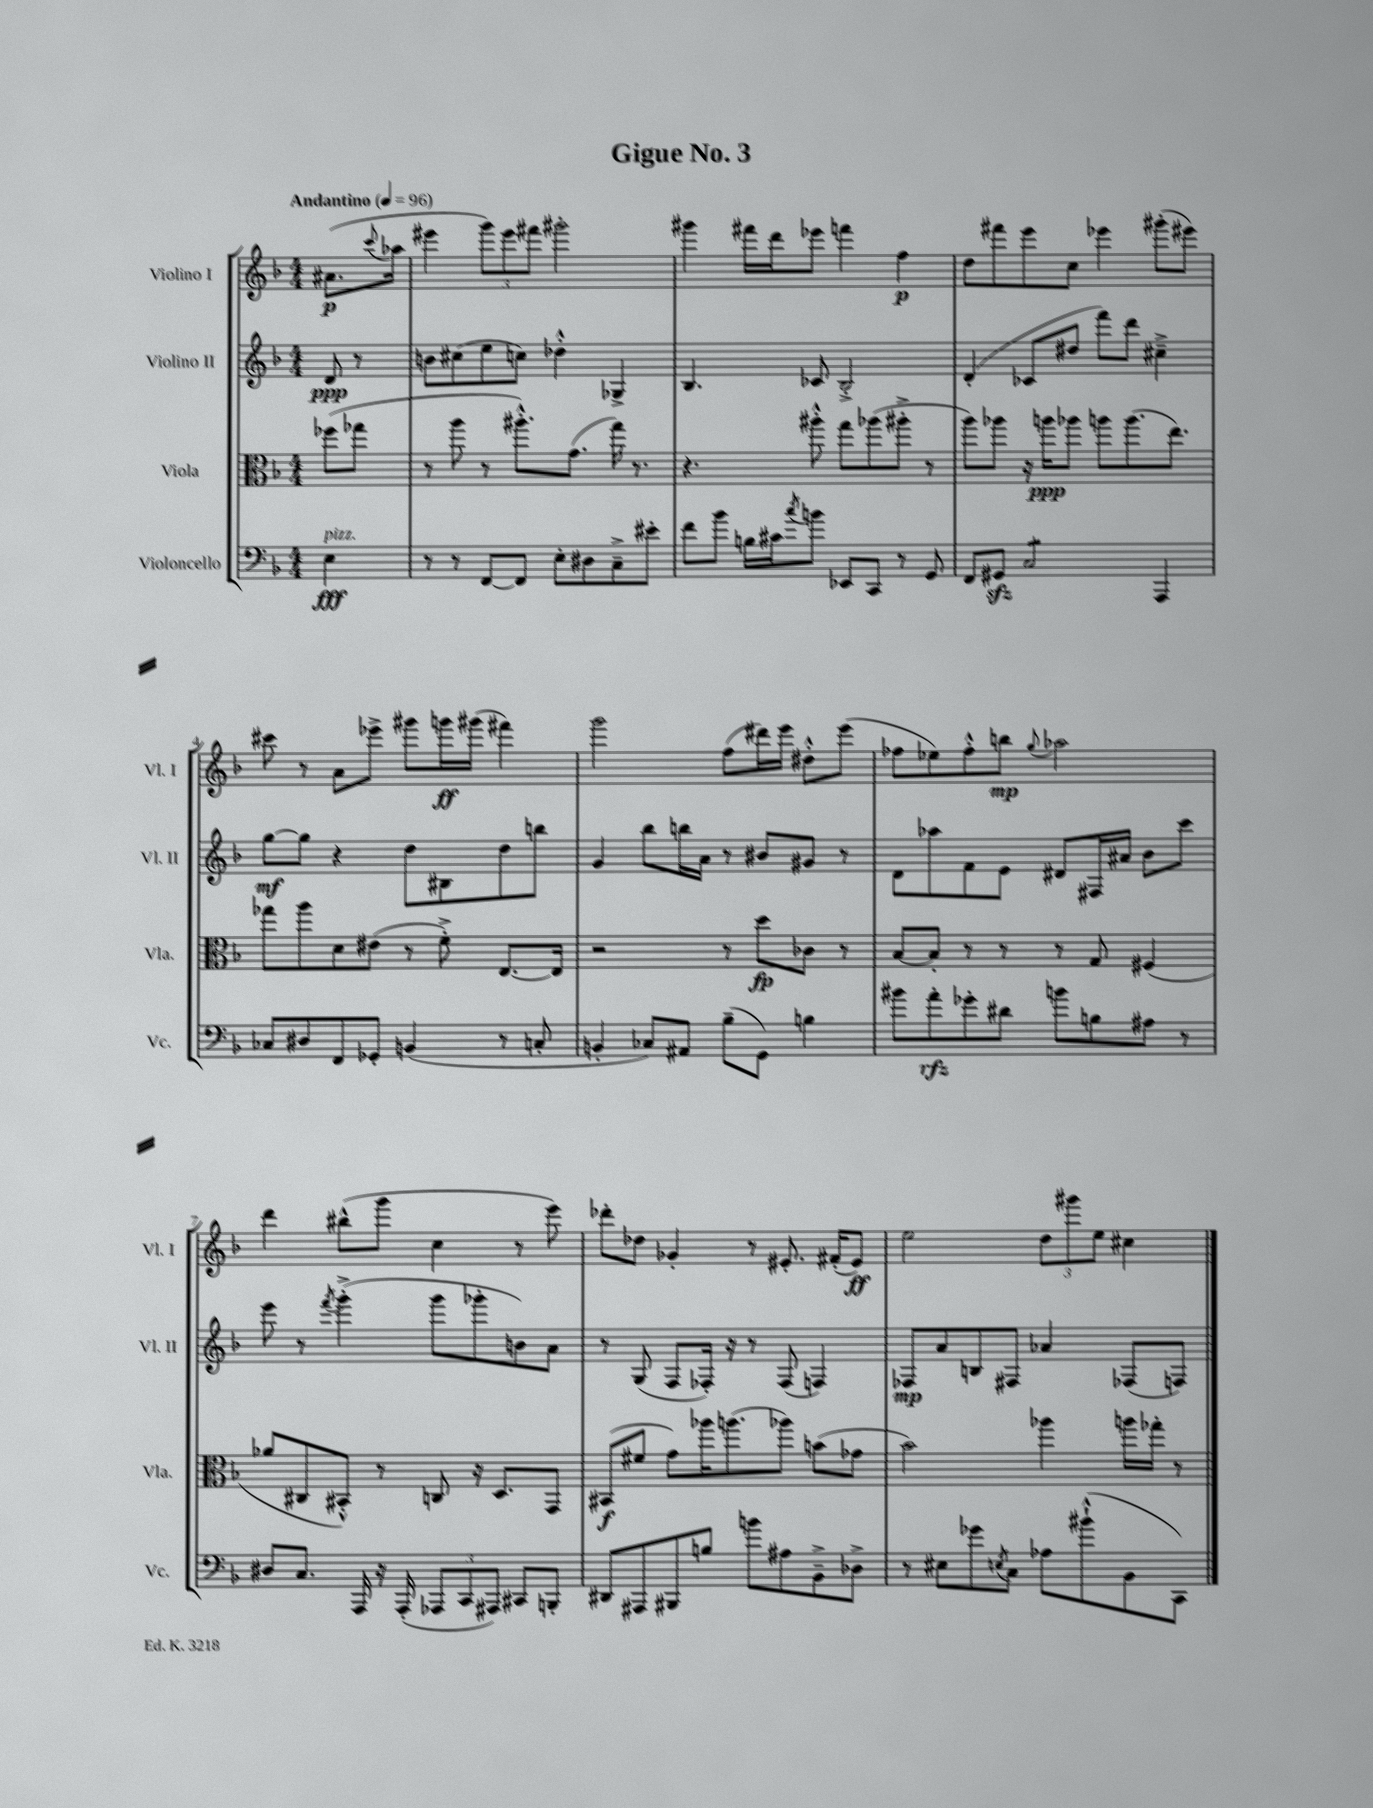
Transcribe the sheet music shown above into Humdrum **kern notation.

**kern	**kern	**kern	**kern
*staff4	*staff3	*staff2	*staff1
*clefF4	*clefC3	*clefG2	*clefG2
*k[b-]	*k[b-]	*k[b-]	*k[b-]
*M4/4	*M4/4	*M4/4	*M4/4
*MM96	*MM96	*MM96	*MM96
4E\	(8ff-\L	8d/	(8.a#\L
.	8gg-\J	8r	.
.	.	.	8qqccc/
.	.	.	16aa-\Jk
=	=	=	=
8r	8r	8b\L	4eee#\
8r	8aa\	(8cc#\	.
[8FF/L	8r	8ee\	12ggg\L)
.	.	.	12eee#\
8FF/]J	8.aa#'^^\L)	8cc\J)	.
.	.	.	12fff#\J
8E'\L	.	4dd-'^^\	2ggg#'\
.	(8.g\J	.	.
8D#\	.	.	.
8C~^\	16gg\)	4G-^/	.
.	8.r	.	.
8e#'\J	.	.	.
=	=	=	=
8f\L	4.r	4.B-/	4ggg#\
8b-\J	.	.	.
16B\LL	.	.	16fff#\LL
16c#\J	.	.	16ddd\J
8qcc/	.	.	.
8b\J	8aa#'^^\	8c-/	8eee-\J
8EE-/L	8gg\L	2B-'^/	4fff\
8CC/J	(8aa-\	.	.
8r	8aa#'^\J	.	4ff\
8GG/	8r	.	.
=	=	=	=
8FF/L	8aa\L)	(4d'/	8dd\L
8GG#/J	8aa-\J	.	8fff#\
2C/	16r	8c-/L	8eee\
.	16aa\LK	.	.
.	8aa-\J	8dd#/J	8cc\J
.	8aa\L	8fff\L)	4eee-\
.	(8.aa\	8ddd\J	.
4AAA/	.	4cc#~^\	(8ggg#'\L
.	8.ee\J)	.	.
.	.	.	8eee#\J)
=	=	=	=
8C-/L	8gg-\L	[8gg\L	8ccc#\
8D#/	8aa\	8gg\]J	8r
8FF/	8d\	4r	8a\L
8GG-'/J	(8e#\J	.	8eee-^\J
(4BB/	8r	8dd\L	8ggg#\L
.	8f'^\)	8B#\	16ggg\L
.	.	.	(16ggg#\JJ
8r	[8.E/L	8dd\	4fff#\)
8C'/	.	8bb\J	.
.	16E/]Jk	.	.
=	=	=	=
4BB'/	2r	4g/	2ggg\
8C-/L)	.	8bb-\L	.
8AA#/J	.	16bb\L	.
.	.	16a\JJ	.
(8B-~\L	8r	8r	(8ff\L
8GG\J)	8dd\L	8b#/L	16ddd#\L)
.	.	.	16eee\JJ
4B\	8c-\J	8g#/J	8dd#'^^\L
.	8r	8r	(8eee\J
=	=	=	=
8b#\L	[8B-/L	8d\L	8ff-\L
8a'\	8B-'/]J	8aa-\	8ee-\)
8g-'\	8r	8f\	8ff-'^^\
8d#\J	8r	8e\J	8bb\J
.	.	.	8qqgg/
8b\L	8r	8d#/L	2aa-\
8B\	8G/	16F#/L	.
.	.	16a#/JJ	.
8A#\J	(4F#/	8b-\L	.
8r	.	8ccc\J	.
=	=	=	=
8D#/L	8a-/L	8eee\	4ddd\
8.C/J	8C#/	8r	.
.	.	8qfff/	.
.	8BB#'^^/J)	(4ggg'^\	(8bb#^^\L
16AAA/	.	.	.
16r	8r	.	8ggg\J
(16AAA'/	.	.	.
12AAA-/L	8C/	8ggg\L	4cc\
12CC/	.	.	.
.	16r	8ggg-'\	.
12AAA#/J)	.	.	.
.	8.D/L	.	.
8CC#/L	.	8b\)	8r
8BBB'/J	8GG/J	8a\J	8eee\)
=	=	=	=
8DD#/L	(8BB#/L	8r	8ddd-'\L
8AAA#/	8f#/J	(8G/	8dd-\J
8BBB#/	8g\L)	8F/L	4g-'/
8B/J	16aa-\K	16F-'/Jk)	.
.	(8.aa\	16r	.
8b\L	.	8r	8r
8A#\	8aa-\J)	(8F-/	8.e#'/
8BB-~^\	(8b\L	4F/)	.
.	.	.	(16f#'/LK
8D-^\J	8g-\J	.	8e#/J)
=	=	=	=
8r	2b-\)	8F-/L	2ee\
8E#\L	.	8a/	.
8g-\	.	8B/	.
8qE/	.	.	.
8C\J	.	8F#/J	.
8A-\L	4aa-\	4a-/	12dd\L
.	.	.	12ggg#\
(8b#`^^\	.	.	.
.	.	.	12ee\J
8BB-\	16aa\LL	(8F-/L	4cc#\
.	16gg-'\JJ	.	.
8CC\J)	8r	8F/J)	.
==	==	==	==
*-	*-	*-	*-
